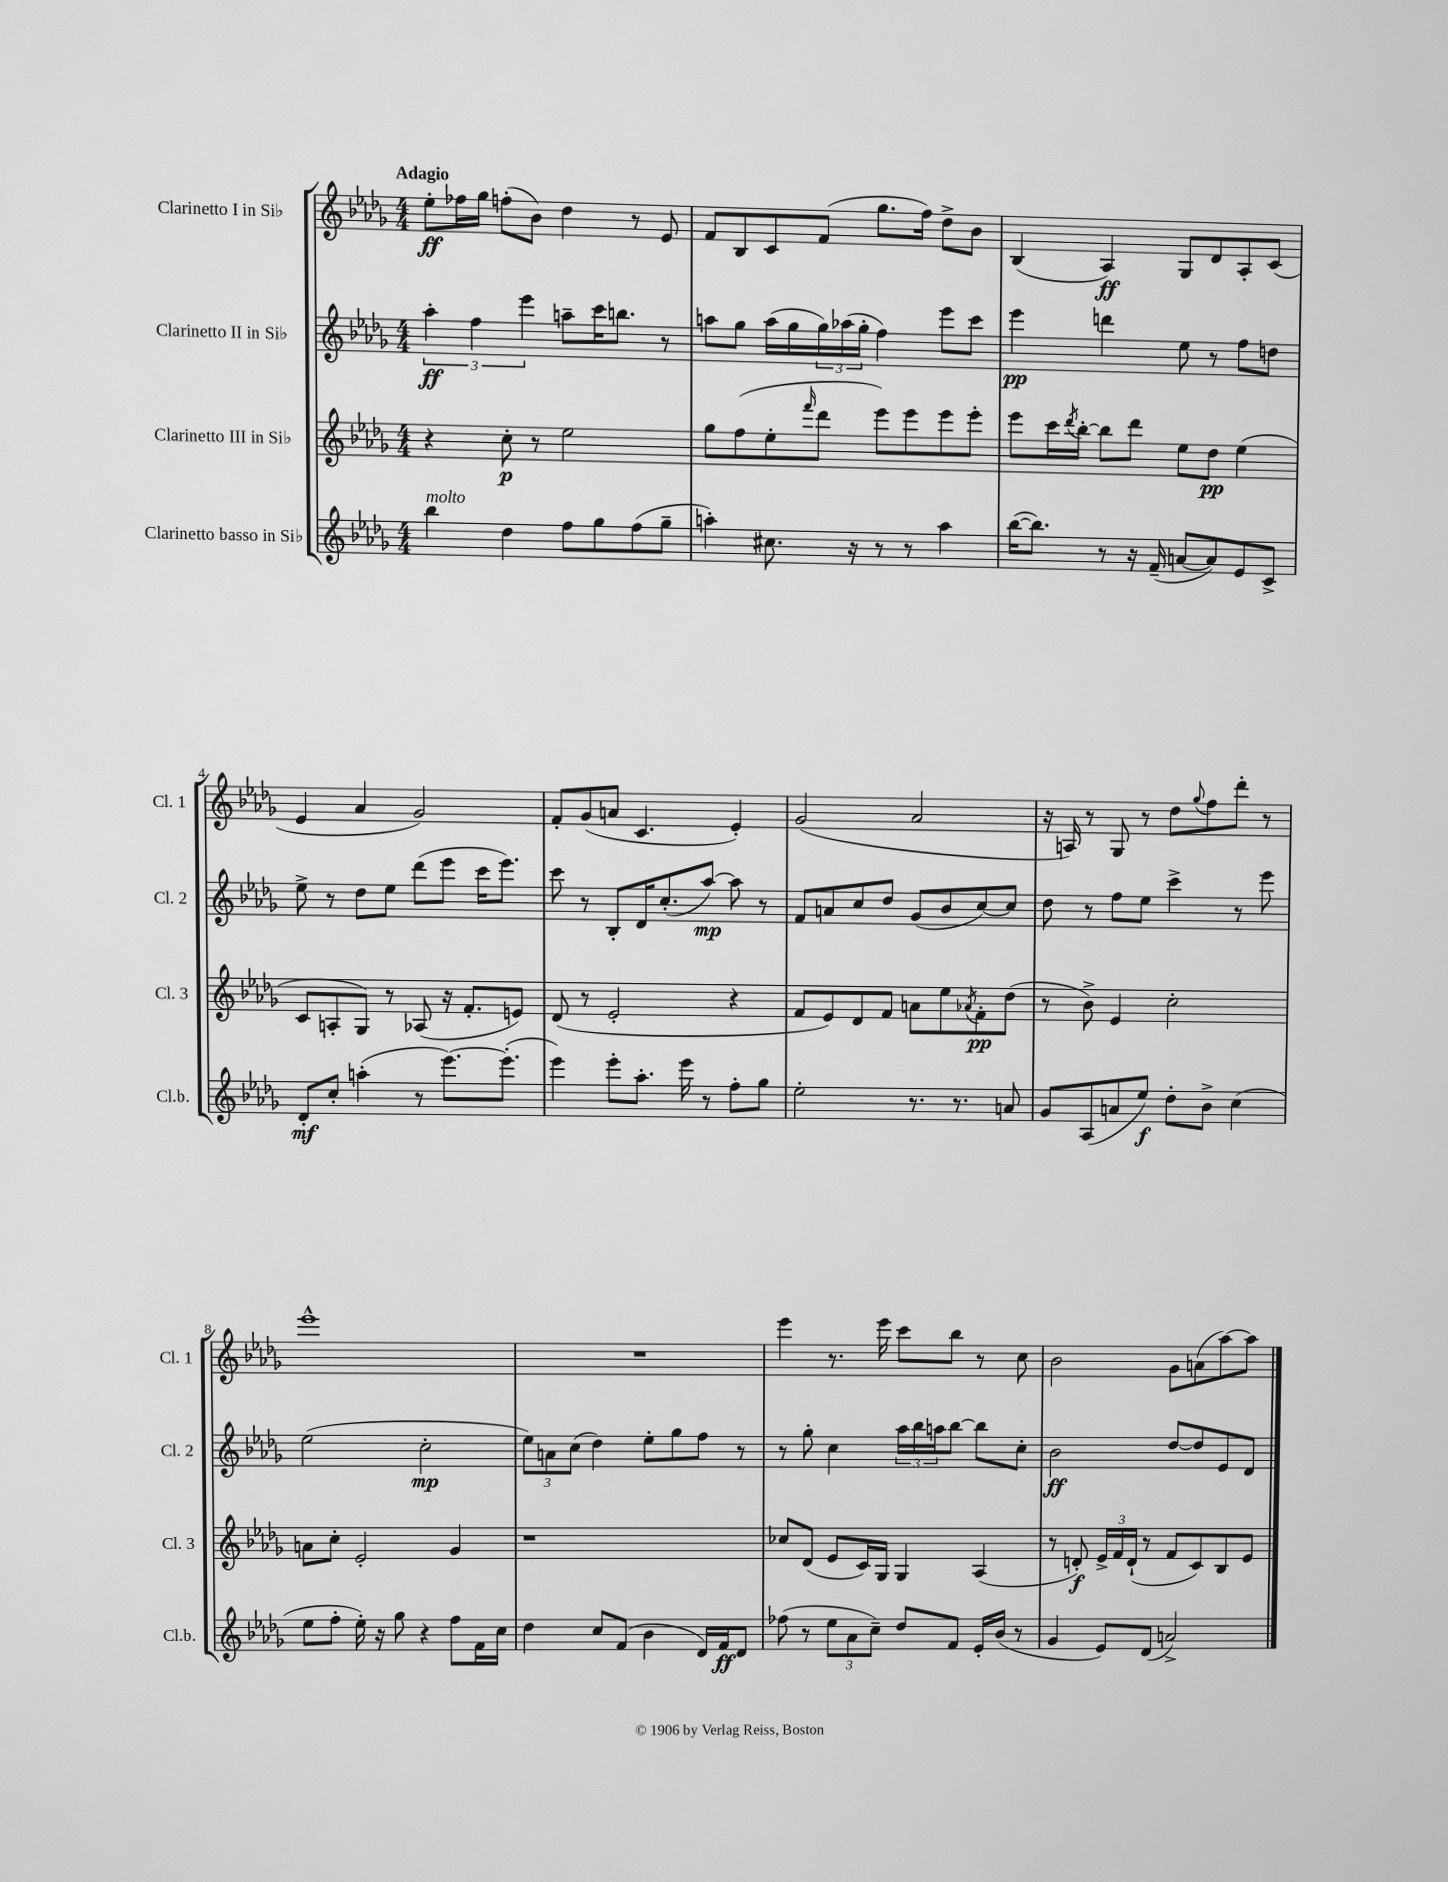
<<
\new StaffGroup <<
\new Staff = "s0" \with { instrumentName = "Clarinetto I in Sib" shortInstrumentName = "Cl. 1" } {
    \clef treble \key des \major \numericTimeSignature \time 4/4 \tempo "Adagio"
    ees''8-.\ff fes''16 ges''16 f''8-.( bes'8) des''4 r8 ees'8 |
    f'8 bes8 c'8 f'8( ges''8. f''16) des''8-> bes'8 |
    bes4( aes4\ff) ges8 des'8 aes8-. c'8( |
    ees'4 aes'4 ges'2) |
    f'8-. ges'8( a'8 c'4. ees'4-.) |
    ges'2( aes'2 |
    r16 a16) r8 ges8 r8 des''8 \appoggiatura { ges''8 } f''8 des'''8-. r8 |
    ees'''1-^ |
    R1 |
    ees'''4 r8. ees'''16 c'''8 bes''8 r8 c''8 |
    bes'2 ges'8 a'8( aes''8~) aes''8 \bar "|." |
}
\new Staff = "s1" \with { instrumentName = "Clarinetto II in Sib" shortInstrumentName = "Cl. 2" } {
    \clef treble \key des \major \numericTimeSignature \time 4/4
    \tuplet 3/2 { aes''4-.\ff f''4 ees'''4 } a''8-- c'''16 b''8. r8 |
    a''8 ges''8 a''16( ges''16 \tuplet 3/2 { ges''16) aes''16( ges''16-. } f''4) ees'''8 c'''8 |
    ees'''4\pp d'''4 ees''8 r8 f''8 d''8 |
    ees''8-> r8 des''8 ees''8 des'''8( ees'''8 c'''16 ees'''8.) |
    c'''8 r8 bes8-. des'16 c''8.-.( aes''8~\mp) aes''8 r8 |
    f'8 a'8 c''8 des''8 ges'8( bes'8 c''8~) c''8 |
    des''8 r8 f''8 ees''8 c'''4-> r8 ees'''8 |
    ees''2( c''2-.\mp |
    \tuplet 3/2 { ees''8) a'8 c''8( } des''4) ees''8-. ges''8 f''8 r8 |
    r8 ges''8-. c''4 \tuplet 3/2 { aes''16 bes''16 a''16 } bes''8~ bes''8 c''8-. |
    bes'2\ff des''8~ des''8 ees'8 des'8 \bar "|." |
}
\new Staff = "s2" \with { instrumentName = "Clarinetto III in Sib" shortInstrumentName = "Cl. 3" } {
    \clef treble \key des \major \numericTimeSignature \time 4/4
    r4 c''8-.\p r8 ees''2 |
    ges''8 f''8( ees''8-. \grace { f'''16 } des'''8 ees'''8) ees'''8 ees'''8 ees'''8-. |
    ees'''8 c'''16 \acciaccatura { des'''8 } bes''16~-. bes''8 des'''8 ees''8 des''8\pp ees''4( |
    c'8 a8-. ges8) r8 aes8( r16 f'8.-. e'8) |
    des'8( r8 ees'2-. r4 |
    f'8 ees'8) des'8 f'8 a'8 ees''8 \acciaccatura { aes'8 } f'8-.\pp des''8( |
    r8 bes'8->) ees'4 c''2-. |
    a'8 c''8-. ees'2-. ges'4 |
    r1 |
    ces''8 des'8( ees'8 c'16) ges16 ges4 aes4( |
    r8 d'8-.\f) \tuplet 3/2 { ees'16-> f'16 d'16-!( } r8 f'8 c'8) bes8 ees'8 \bar "|." |
}
\new Staff = "s3" \with { instrumentName = "Clarinetto basso in Sib" shortInstrumentName = "Cl.b." } {
    \clef treble \key des \major \numericTimeSignature \time 4/4
    bes''4^\markup { \italic "molto" } des''4 f''8 ges''8 f''8( ges''8-- |
    a''4-.) cis''8. r16 r8 r8 a''4 |
    bes''16~( bes''8.) r8 r16 f'16--( a'8~ a'8) ees'8 c'8-> |
    des'8-.\mf c''8-. a''4-.( r8 ees'''8.~) ees'''8.-.( |
    ees'''4) ees'''8-. aes''8.-. ees'''16 r8 f''8-. ges''8 |
    ees''2-. r8. r8. a'8 |
    ges'8 aes8( a'8 ees''8\f) des''8-. bes'8-> c''4( |
    ees''8 f''8-. ees''16-.) r16 ges''8 r4 f''8 f'16 c''16 |
    des''4 c''8 f'8( bes'4 des'16) f'16\ff des'8 |
    fes''8( r8 \tuplet 3/2 { ees''8 aes'8 c''8--) } des''8 f'8 ees'16-. bes'16( r8 |
    ges'4 ees'8) des'8( a'2->) \bar "|." |
}
>>
>>
